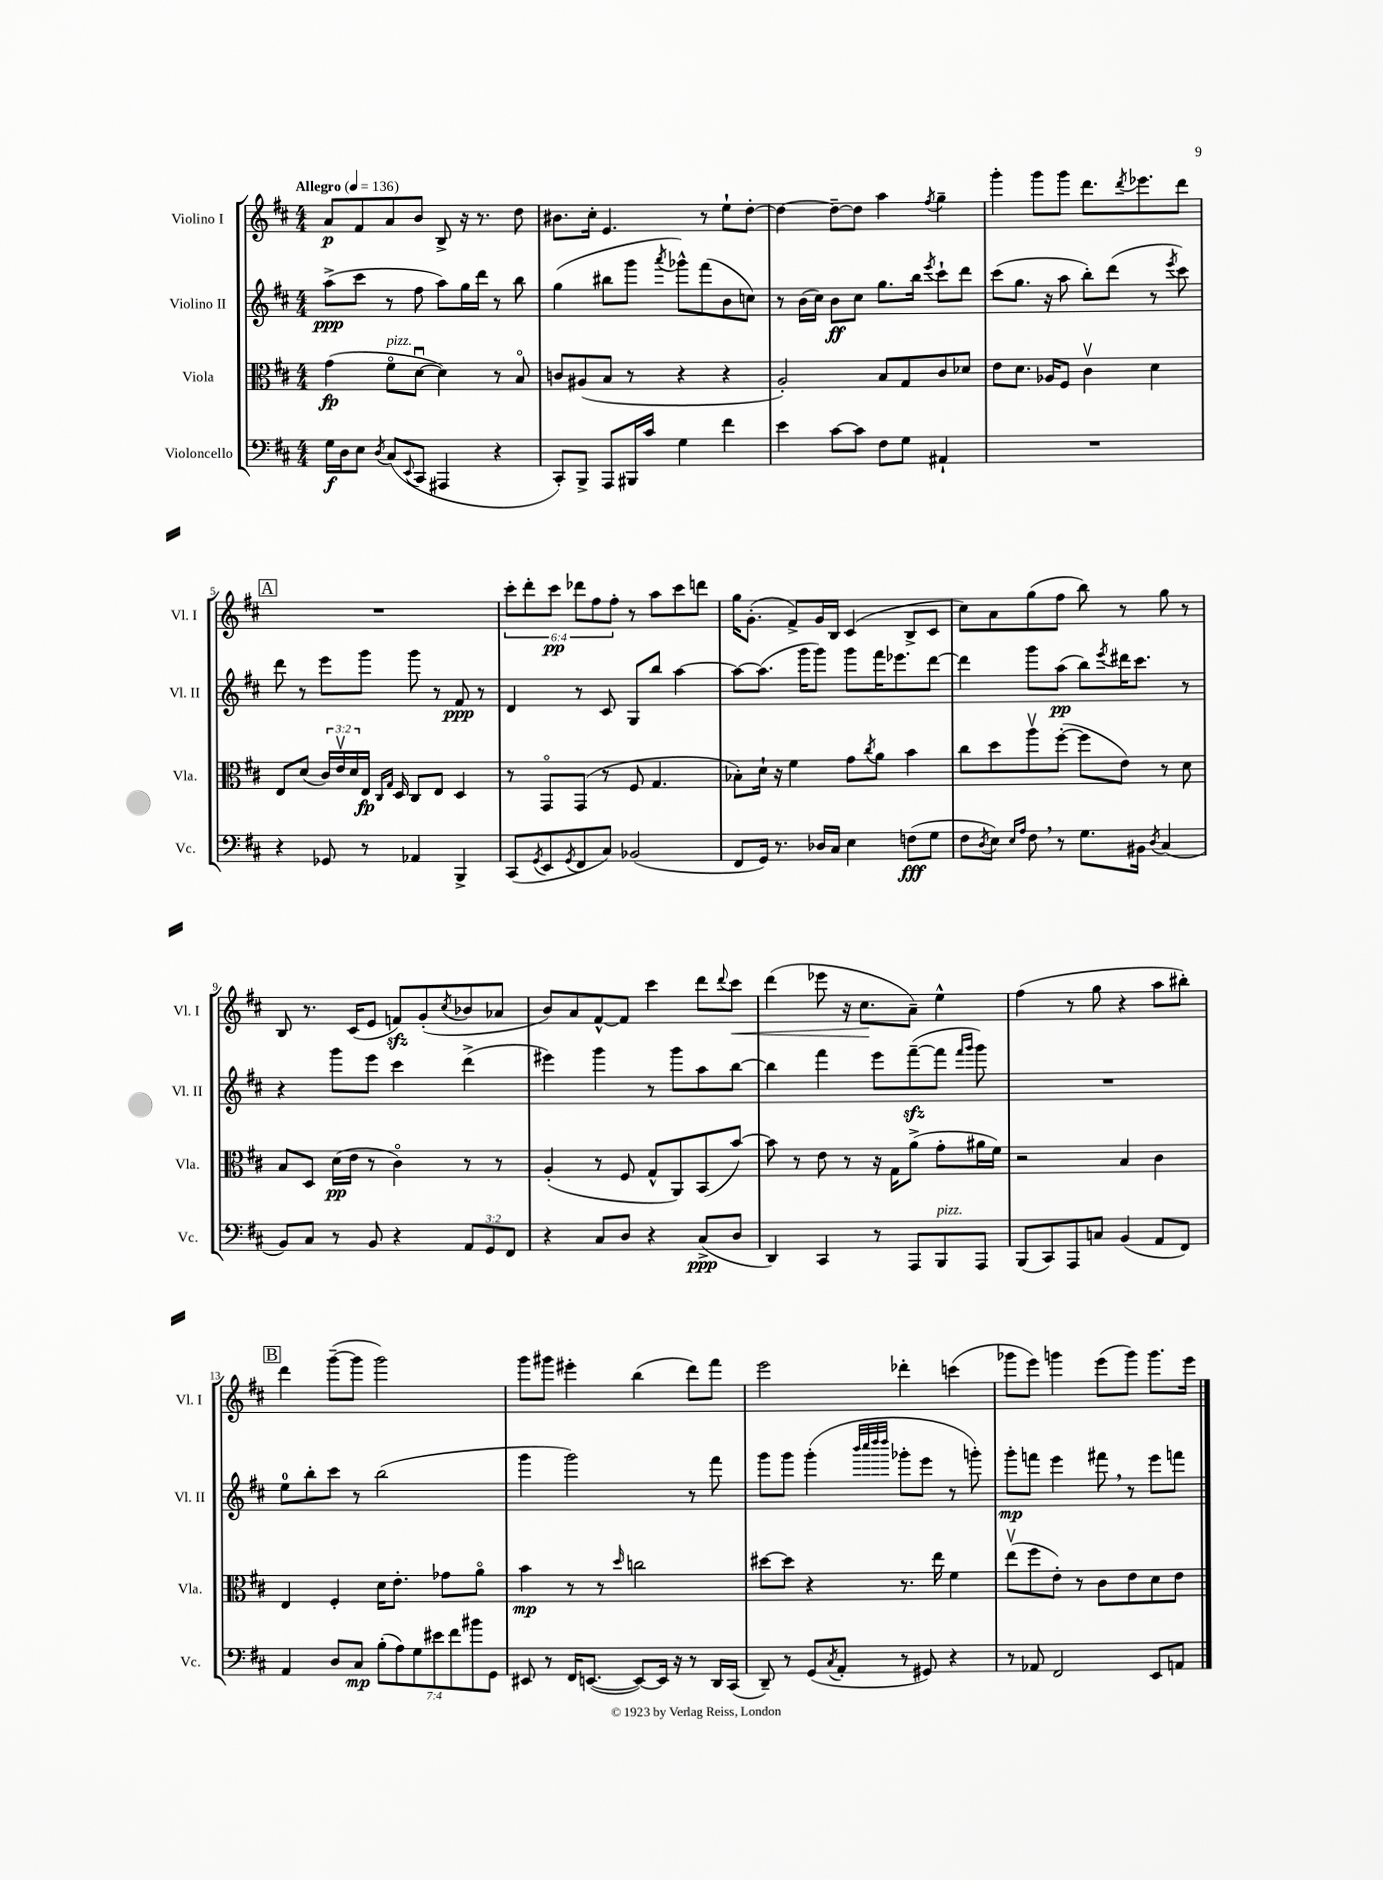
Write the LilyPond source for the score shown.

<<
\new StaffGroup <<
\new Staff = "s0" \with { instrumentName = "Violino I" shortInstrumentName = "Vl. I" } {
    \clef treble \key d \major \numericTimeSignature \time 4/4 \override Staff.TupletNumber.text = #tuplet-number::calc-fraction-text \tempo "Allegro" 4 = 136
    a'8\p fis'8 a'8 b'8 b8-> r16 r8. d''8 |
    bis'8. cis''16-. e'4. r8 e''8-! d''8~-. |
    d''4~ d''8~-- d''8 a''4 \acciaccatura { fis''8 } g''4-- |
    g'''4-. g'''8 g'''8 d'''8. \acciaccatura { d'''8 } ees'''8. d'''8 |
    \mark \markup { \box "A" } R1 |
    \tuplet 6/4 { cis'''8-. d'''8-. cis'''8\pp des'''8 fis''8 fis''8-. } r8 a''8 cis'''8 d'''8 |
    g''16 g'8.-.( fis'8->) g'16 b16 cis'4( b8-> cis'8 |
    cis''8) a'8 g''8( fis''8 b''8) r8 g''8 r8 |
    b8 r8. cis'16( e'8 f'8\sfz) g'8-.( \acciaccatura { cis''8 } bes'8 aes'8 |
    b'8) a'8 fis'8~-^ fis'8 cis'''4 d'''8 \appoggiatura { d'''8 } cis'''8\< |
    d'''4( ees'''8 r16 cis''8.\! a'8--) e''4-^ |
    fis''4( r8 g''8 r4 a''8 bis''8-.) |
    \mark \markup { \box "B" } d'''4 g'''8~--( g'''8 g'''2) |
    g'''8 gis'''8 eis'''4-. b''4( d'''8) fis'''8 |
    e'''2 des'''4-. c'''4( |
    ges'''8 e'''8) g'''4 e'''8( g'''8) g'''8. e'''16 \bar "|." |
}
\new Staff = "s1" \with { instrumentName = "Violino II" shortInstrumentName = "Vl. II" } {
    \clef treble \key d \major \numericTimeSignature \time 4/4
    a''8->\ppp( cis'''8 r8 fis''8 a''8) g''16 d'''16 r8 b''8 |
    g''4( bis''8 g'''8 \acciaccatura { a'''8 } ges'''8-^) fis'''8( b'8 c''8) |
    r8 b'16( cis''16) b'8\ff cis''8 g''8. b''16 \acciaccatura { e'''8 } cis'''8-! d'''8 |
    cis'''8( g''8. r16 a''8 b''8-.) d'''8( r8 \acciaccatura { e'''8 } cis'''8) |
    \mark \markup { \box "A" } d'''8 r8 e'''8 g'''8 g'''8 r8 fis'8\ppp r8 |
    d'4 r8 cis'8 g8 b''8 a''4~ |
    a''8~ a''8.( g'''16 g'''8) g'''8 fis'''16 ees'''8. d'''8~ |
    d'''4 g'''8 a''8\pp( b''8) \acciaccatura { e'''8 } dis'''16 cis'''8. r8 |
    r4 g'''8 e'''8 cis'''4 d'''4->( |
    eis'''4) g'''4 r8 g'''8 a''8 b''8~ |
    b''4 fis'''4 e'''8 fis'''8~--\sfz( fis'''8 \grace { fis'''16 g'''16 } g'''8) |
    R1 |
    \mark \markup { \box "B" } e''8-0 b''8-. cis'''8 r8 b''2( |
    g'''4 g'''2) r8 fis'''8 |
    g'''8 g'''8 g'''4-.( \grace { b'''32 cis''''32 d''''32 d''''32 } ges'''8-. e'''8 r8 g'''8-.) |
    g'''8-.\mp f'''8 e'''4 fis'''8 \breathe r8 e'''8 f'''8 \bar "|." |
}
\new Staff = "s2" \with { instrumentName = "Viola" shortInstrumentName = "Vla." } {
    \clef alto \key d \major \numericTimeSignature \time 4/4 \override Staff.TupletNumber.text = #tuplet-number::calc-fraction-text
    g'4\fp( fis'8\flageolet^\markup { \italic "pizz." } d'8~\downbow d'4) r8 b8\flageolet |
    c'8 ais8( b8 r8 r4 r4 |
    a2-.) b8 g8 cis'8 des'8 |
    e'8 d'8. aes16 fis8 cis'4\upbow d'4 |
    \mark \markup { \box "A" } e8 d'8( \tuplet 3/2 { cis'16) e'16\upbow d'16 } e16\fp \grace { cis16 g16 } d16 cis8 e8 d4 |
    r8 g,8\flageolet g,8( r8 fis8 g4. |
    bes8-.) d'16-! r16 fis'4 g'8 \acciaccatura { cis''8 } a'8 b'4 |
    cis''8 d''8 a''8\upbow fis''8~-.( fis''8 e'8) r8 d'8 |
    b8 d8 d'16\pp( e'16 r8 cis'4\flageolet) r8 r8 |
    a4-.( r8 fis8 g8-^ a,8) b,8( b'8~) |
    b'8 r8 e'8 r8 r16 g16 a'8->( g'8-. ais'16 fis'16) |
    r2 b4 cis'4 |
    \mark \markup { \box "B" } e4 fis4-. d'16 e'8.-. ges'8 a'8\flageolet |
    b'4\mp r8 r8 \grace { d''16 } c''2 |
    dis''8~ dis''8 r4 r8. e''16 fis'4 |
    e''8\upbow( fis''8 e'8-.) r8 cis'8 e'8 d'8 e'8 \bar "|." |
}
\new Staff = "s3" \with { instrumentName = "Violoncello" shortInstrumentName = "Vc." } {
    \clef bass \key d \major \numericTimeSignature \time 4/4 \override Staff.TupletNumber.text = #tuplet-number::calc-fraction-text
    g16\f d16 e8 \acciaccatura { d8 } cis8( \appoggiatura { e,8 } cis,8 ais,,4 r4 |
    cis,8-.) b,,8-> a,,8 bis,,16 cis'16 g4 fis'4 |
    e'4 cis'8~ cis'8 fis8 g8 ais,4-! |
    R1 |
    \mark \markup { \box "A" } r4 ges,8 r8 aes,4 b,,4-> |
    cis,8( \acciaccatura { g,8 } e,8 \acciaccatura { g,8 } fis,8 cis8) bes,2( |
    fis,8 g,16) r8. des16 cis16 e4 f8\fff( g8 |
    fis8 \acciaccatura { d8 } e8) \grace { e16 a16 } fis8 \breathe r8 g8. bis,16 \acciaccatura { d8 } cis4( |
    b,8) cis8 r8 b,8 r4 \tuplet 3/2 { a,8 g,8 fis,8 } |
    r4 cis8 d8 r4 cis8->\ppp( d8 |
    d,4) cis,4 r8 a,,8 b,,8^\markup { \italic "pizz." } a,,8 |
    b,,8( cis,8) a,,8 c8 b,4( a,8 fis,8) |
    \mark \markup { \box "B" } a,4 d8 cis8\mp \tuplet 7/4 { b8-.( a8) g8 eis'8 fis'8 bis'8 g,8 } |
    eis,8 r8 fis,16 e,8.~( e,8~) e,16 r16 r8 d,16 cis,16( |
    d,8--) r8 g,8( \acciaccatura { cis8 } a,8-. r8 gis,8) r4 |
    r8 aes,8 fis,2 e,8 a,8 \bar "|." |
}
>>
>>
